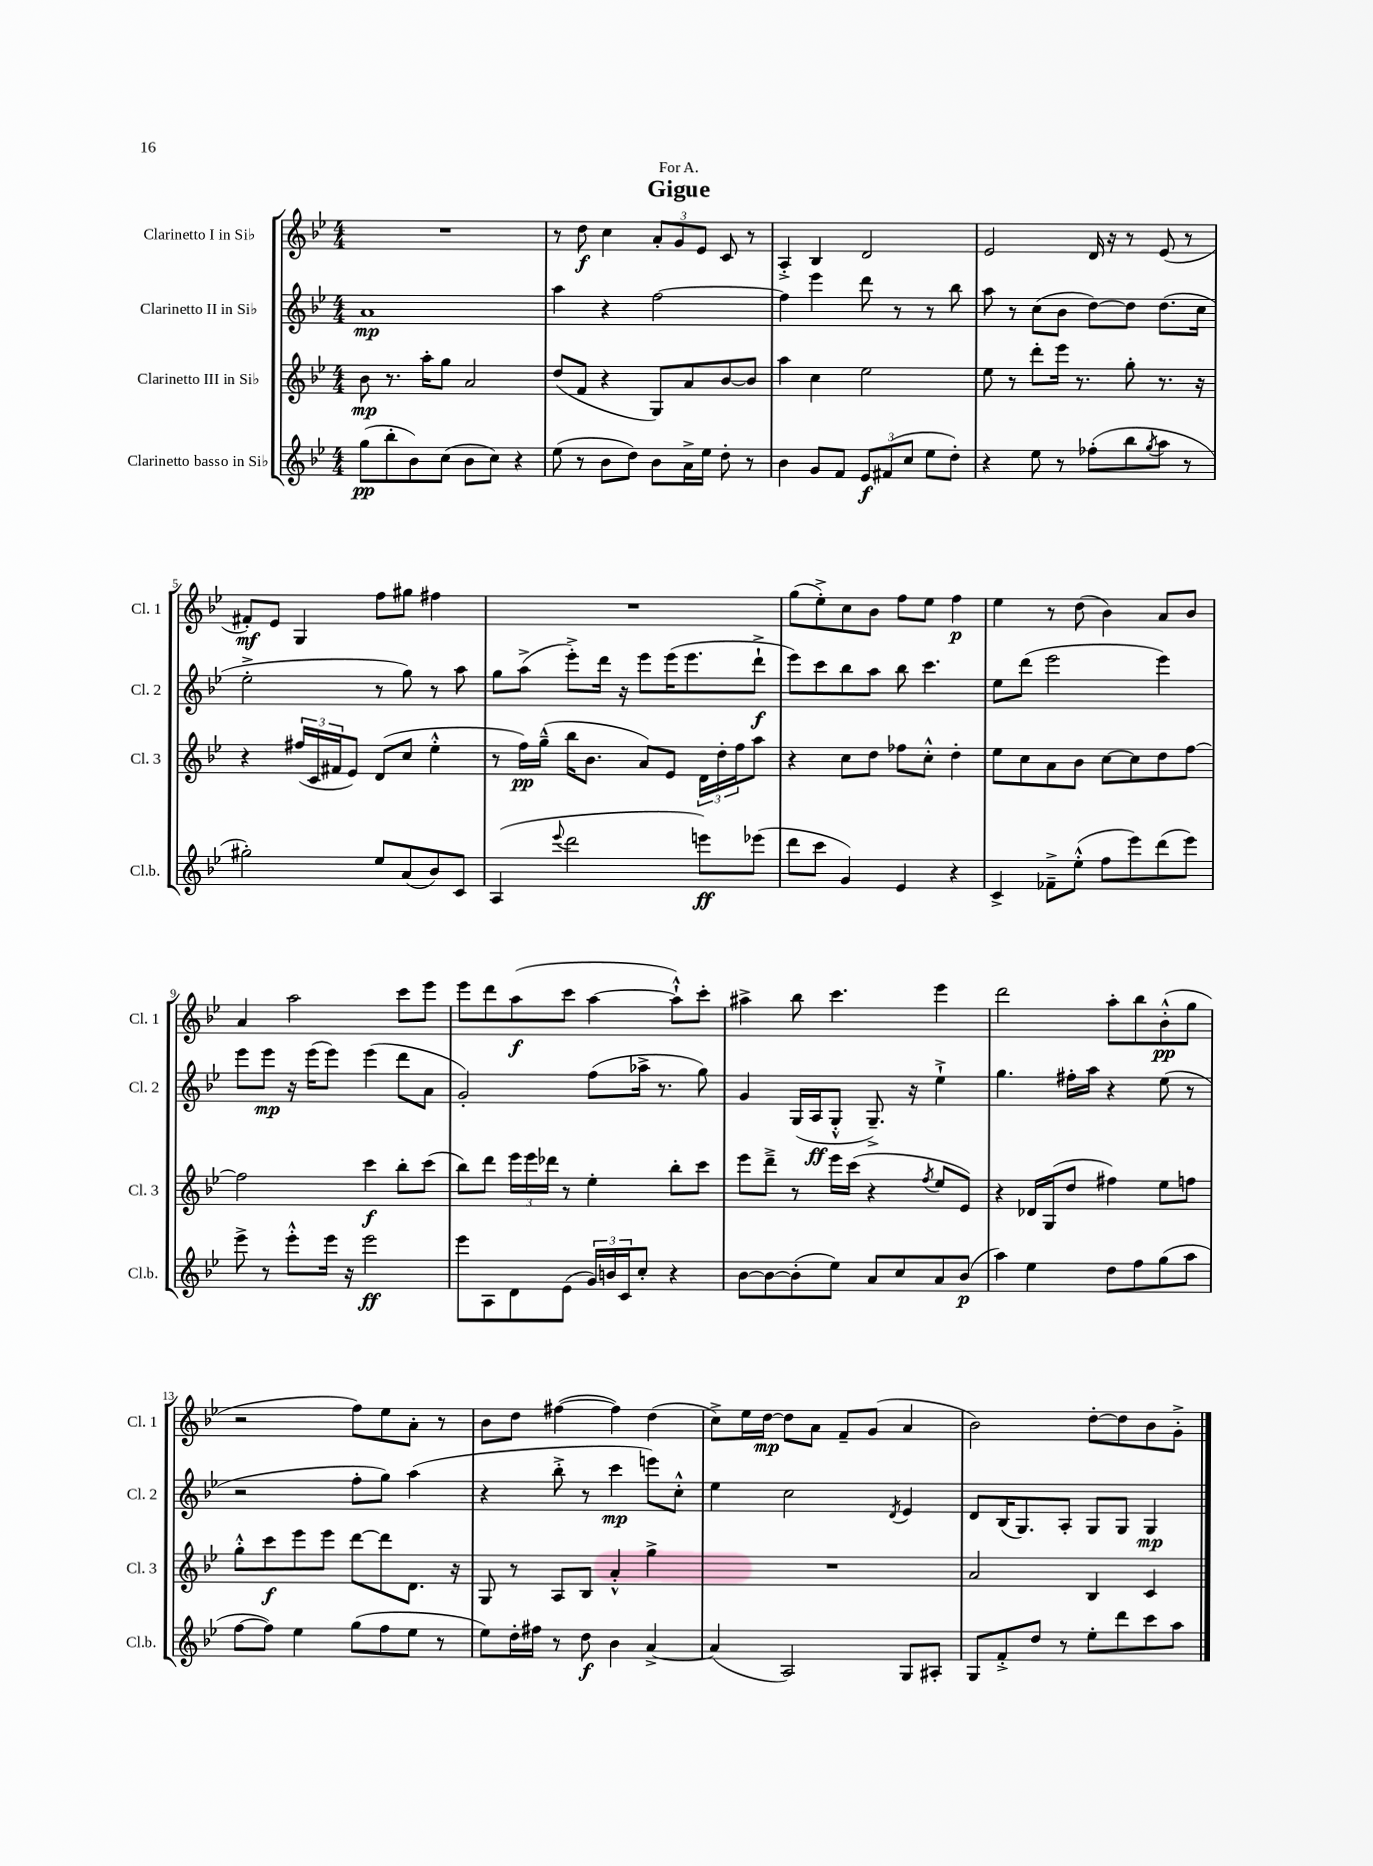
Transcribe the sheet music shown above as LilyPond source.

\header { title = "Gigue" dedication = "For A." }
<<
\new StaffGroup <<
\new Staff = "s0" \with { instrumentName = "Clarinetto I in Sib" shortInstrumentName = "Cl. 1" } {
    \clef treble \key bes \major \numericTimeSignature \time 4/4
    R1 |
    r8 d''8\f c''4 \tuplet 3/2 { a'8-. g'8 ees'8 } c'8 r8 |
    a4-.-> bes4 d'2 |
    ees'2 d'16 r16 r8 ees'8( r8 |
    fis'8-.\mf) ees'8 g4 f''8 gis''8 fis''4 |
    R1 |
    g''8( ees''8-.->) c''8 bes'8 f''8 ees''8 f''4\p |
    ees''4 r8 d''8( bes'4) a'8 bes'8 |
    a'4 a''2 c'''8 ees'''8 |
    ees'''8 d'''8 a''8\f( c'''8 a''4~ a''8-!-^) c'''8-. |
    ais''4-> bes''8 c'''4. ees'''4 |
    d'''2 a''8-. bes''8 bes'8-.-^\pp( g''8 |
    r2 f''8) ees''8 a'8-. r8 |
    bes'8 d''8 fis''4~( fis''4) d''4( |
    c''8->) ees''16 d''16~\mp d''8 a'8 f'8-- g'8( a'4 |
    bes'2) d''8~-. d''8 bes'8 g'8-.-> \bar "|." |
}
\new Staff = "s1" \with { instrumentName = "Clarinetto II in Sib" shortInstrumentName = "Cl. 2" } {
    \clef treble \key bes \major \numericTimeSignature \time 4/4
    a'1\mp |
    a''4 r4 f''2~ |
    f''4 ees'''4 d'''8 r8 r8 bes''8 |
    a''8 r8 c''8( bes'8 d''8~) d''8 d''8.( c''16 |
    ees''2-.-> r8 g''8) r8 a''8 |
    g''8 a''8->( ees'''8-.->) d'''16 r16 ees'''8 ees'''16( ees'''8. d'''8-!->\f |
    ees'''8) c'''8 bes''8 a''8 bes''8 c'''4. |
    ees''8 d'''8( ees'''2 ees'''4) |
    ees'''8 ees'''8\mp r16 ees'''16( ees'''8) ees'''4( d'''8 a'8 |
    g'2-.) f''8( aes''16-> r8. g''8) |
    g'4 g16( a16\ff g8-.-^ g8.--->) r16 ees''4-!-> |
    g''4. fis''16-. a''16 r4 ees''8( r8 |
    r2 f''8-. g''8) a''4( |
    r4 bes''8-.-> r8 c'''4\mp e'''8) c''8-.-^ |
    ees''4 c''2 \acciaccatura { d'8 } ees'4 |
    d'8 bes16( g8.) a8-. g8 g8 g4\mp \bar "|." |
}
\new Staff = "s2" \with { instrumentName = "Clarinetto III in Sib" shortInstrumentName = "Cl. 3" } {
    \clef treble \key bes \major \numericTimeSignature \time 4/4
    bes'8\mp r8. a''16-. g''8 a'2 |
    d''8( f'8 r4 g8) a'8 bes'8~ bes'8 |
    a''4 c''4 ees''2 |
    ees''8 r8 d'''8-. ees'''16 r8. g''8-. r8. r16 |
    r4 \tuplet 3/2 { fis''16( c'16 fis'16 } ees'8) d'8( c''8 ees''4-.-^ |
    r8 f''16\pp) g''16---^( bes''16 bes'8. a'8) ees'8 \tuplet 3/2 { d'16 d''16-. f''16 } a''8 |
    r4 c''8 d''8 fes''8 c''8-.-^ d''4-. |
    ees''8 c''8 a'8 bes'8 c''8~ c''8 d''8 f''8~ |
    f''2 c'''4\f bes''8-. c'''8( |
    bes''8) d'''8 \tuplet 3/2 { ees'''16 ees'''16 des'''16 } r8 ees''4-. bes''8-. c'''8 |
    ees'''8 d'''8---> r8 ees'''16 c'''16( r4 \acciaccatura { f''8 } ees''8 ees'8) |
    r4 des'16 g16( d''8 fis''4) ees''8 f''8 |
    g''8-.-^ c'''8\f ees'''8 ees'''8 d'''8~ d'''8 d'8. r16 |
    g8 r8 a8 bes8 a'4-.-^ g''4-> |
    R1 |
    a'2 bes4 c'4 \bar "|." |
}
\new Staff = "s3" \with { instrumentName = "Clarinetto basso in Sib" shortInstrumentName = "Cl.b." } {
    \clef treble \key bes \major \numericTimeSignature \time 4/4
    g''8\pp( bes''8-. bes'8) c''8( bes'8 c''8) r4 |
    ees''8( r8 bes'8 d''8) bes'8 a'16-> ees''16 d''8-. r8 |
    bes'4 g'8 f'8 \tuplet 3/2 { ees'8\f fis'8( c''8 } ees''8 d''8-.) |
    r4 ees''8 r8 fes''8-.( bes''8 \acciaccatura { g''8 } a''8 r8 |
    gis''2-.) ees''8 a'8( bes'8) c'8 |
    a4( \appoggiatura { ees'''8 } d'''2 e'''8\ff) ees'''8( |
    d'''8 c'''8 g'4) ees'4 r4 |
    c'4-> fes'8---> ees''8-.-^( f''8 ees'''8) d'''8( ees'''8) |
    ees'''8-> r8 ees'''8-.-^ ees'''16 r16 ees'''2\ff |
    ees'''8 a8 d'8 ees'8( \tuplet 3/2 { g'16) b'16 c'16 } c''8-. r4 |
    bes'8~ bes'8~ bes'8-.( ees''8) a'8 c''8 a'8 bes'8\p( |
    a''4) ees''4 d''8 f''8 g''8( a''8 |
    f''8~ f''8) ees''4 g''8( f''8 ees''8 r8 |
    ees''8) d''16-. fis''16 r8 d''8\f bes'4 a'4~-> |
    a'4( a2) g8 ais8-. |
    g8 f'8-.-> d''8 r8 ees''8-. d'''8 c'''8 a''8 \bar "|." |
}
>>
>>
